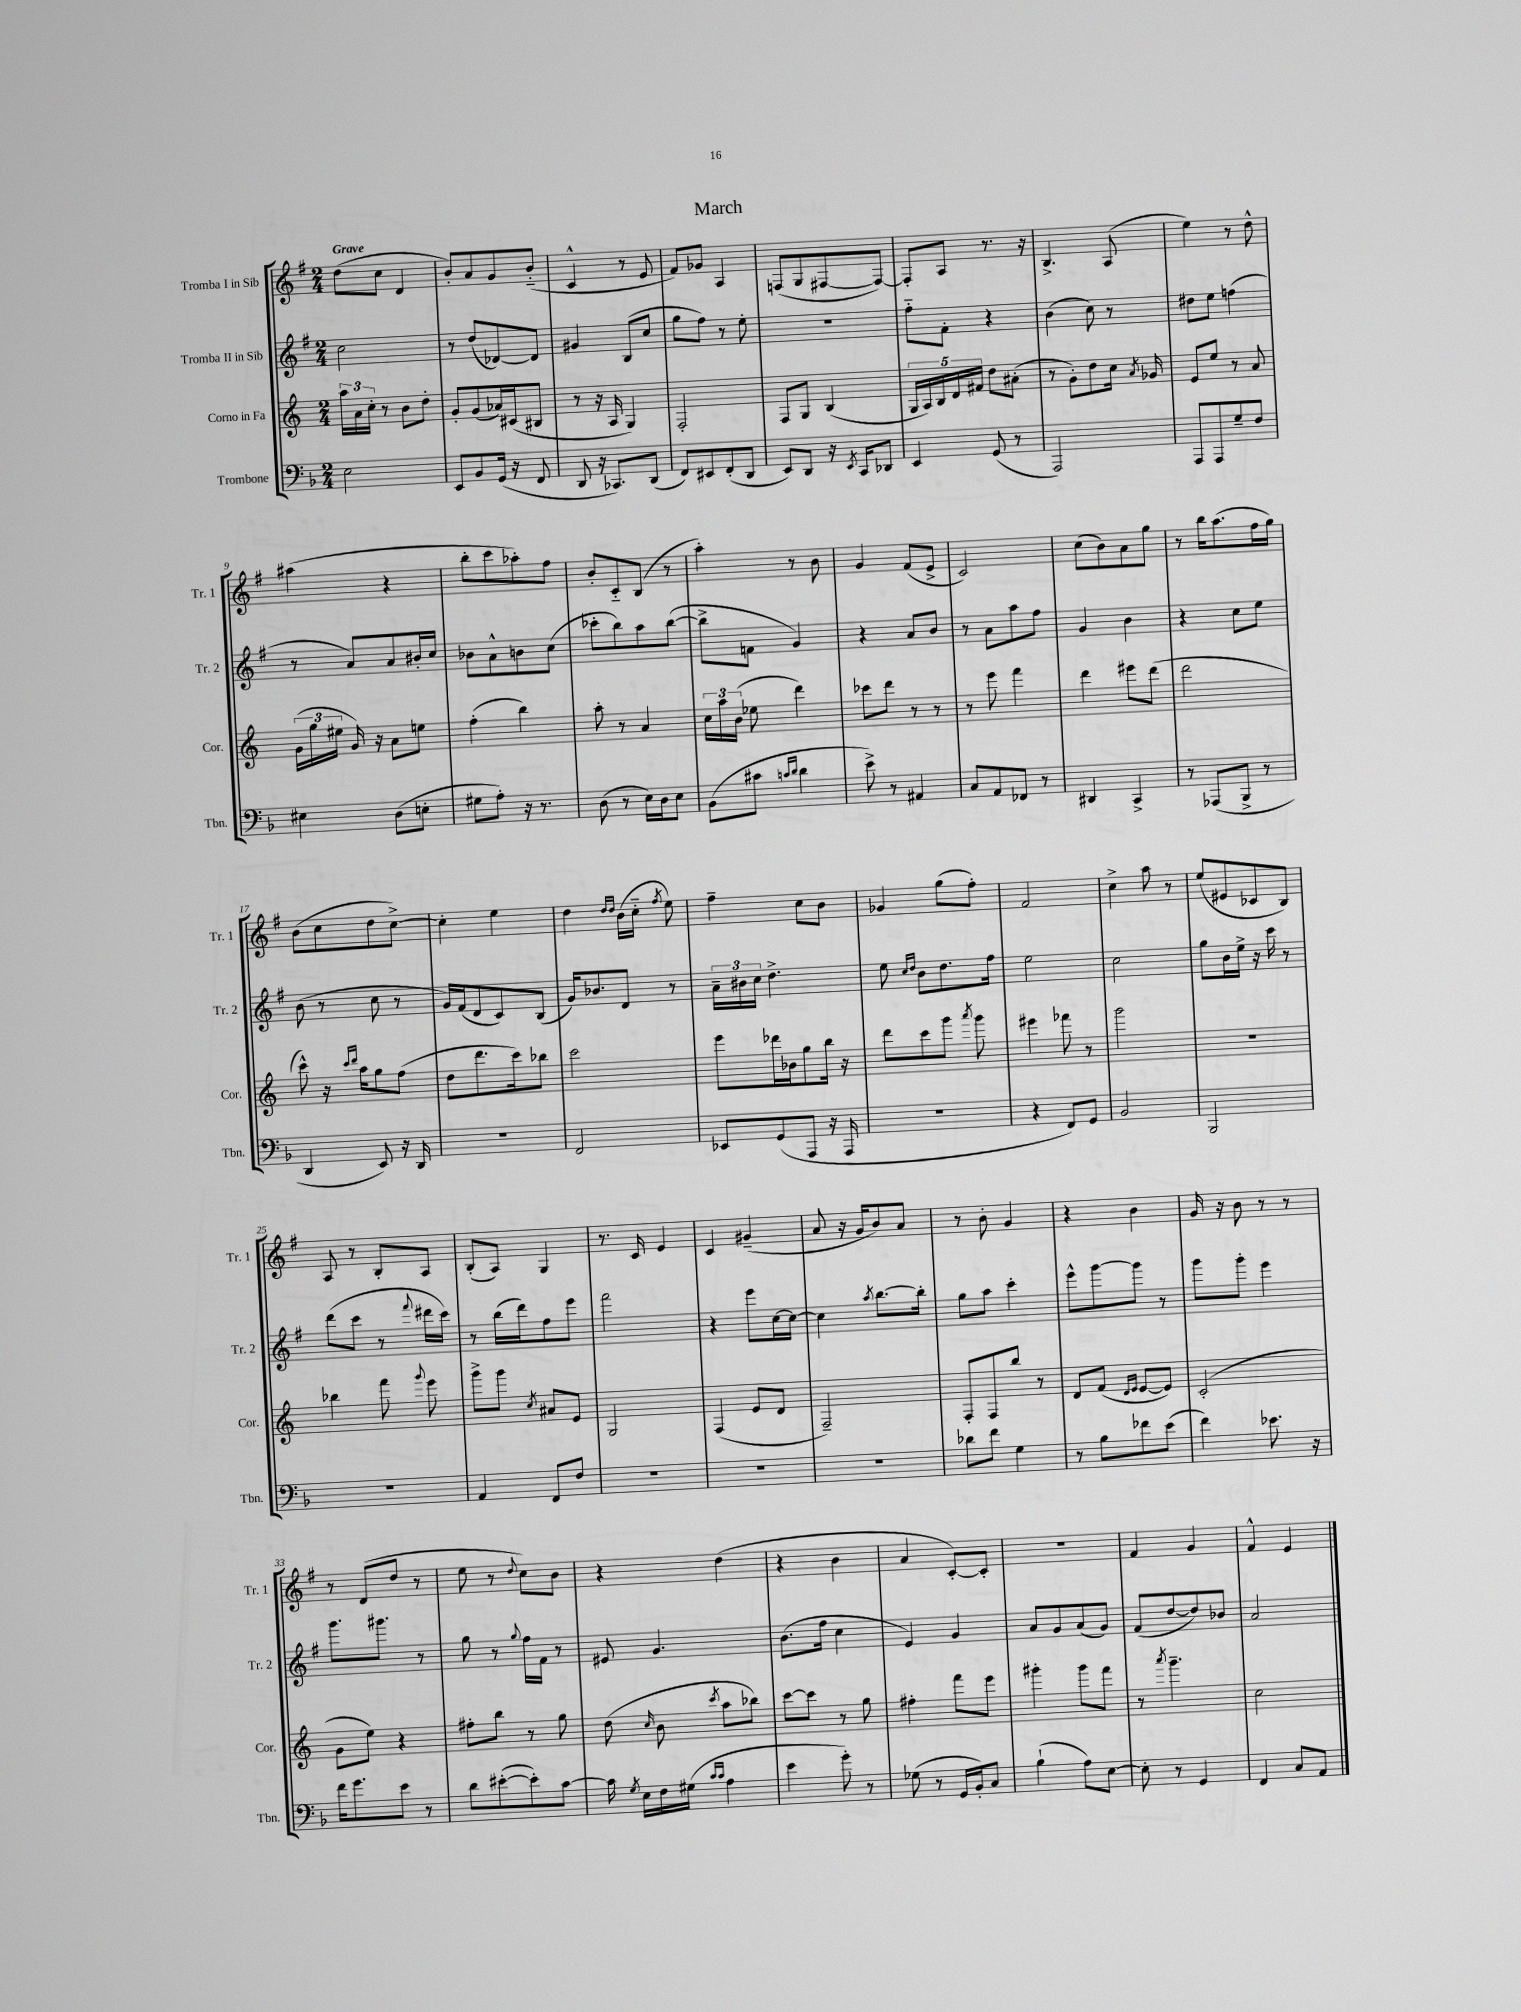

**kern	**kern	**kern	**kern
*part4	*part3	*part2	*part1
*staff4	*staff3	*staff2	*staff1
*I"Trombone	*I"Corno in Fa	*I"Tromba II in Sib	*I"Tromba I in Sib
*I'Tbn.	*I'Cor.	*I'Tr. 2	*I'Tr. 1
*clefF4	*clefG2	*clefG2	*clefG2
*k[b-]	*k[]	*k[f#]	*k[f#]
*M2/4	*M2/4	*M2/4	*M2/4
=1	=1	=1	=1
!	!	!	!LO:TX:a:B:t=Grave
2E\	24aa\LL	2cc\	(8dd\L
.	24a\	.	.
.	24cc'\JJ	.	.
.	8r	.	8cc\J
.	8b\L	.	4d/
.	8dd'\J	.	.
=2	=2	=2	=2
8EE/L	8g'/L	8r	8b'/L)
8BB-/	(8g/	(8dd/L	8a/
(16GG/Jk	16a-X/L)	[8d-X/)	8g/
16r	(16c#X/J	.	.
8FF/	8B#X/J	8d-/J]	(8b/J
=3	=3	=3	=3
8DD/	8r	4g#X/	4c^^/
16r	16r	.	.
8.CC-X/L)	16A/	.	.
.	4G/)	(8B/L	8r
(8DD/J	.	8cc/J	8e/
=4	=4	=4	=4
8FF/L)	2F'/	8gg\L	8f#/L)
8EE#X/	.	8ff#\J)	8g-X/J
(8FF'/	.	8r	4A/
8DD/J	.	8ee'\	.
=5	=5	=5	=5
8EE/L)	8F/L	2r	(8Fn/L
8DD/J	8G/J	.	8G/
16r	(4B/	.	[8F#X/
8qEE/	.	.	.
16CC/KL	.	.	.
8DD-X/J	.	.	8F#/J_)
=6	=6	=6	=6
4EE/	20G/LL	8ff#\L	8F#'/L]
.	20A/)	.	.
.	20B/	.	.
.	.	8f#'\J	8A/J
.	20d/	.	.
.	20f#X/JJ	.	.
(8GG/	8dd\L	4r	8.r
8r	(8a#X'\J	.	.
.	.	.	16r
=7	=7	=7	=7
2AAA/)	8r	(4b\	4.B^/
.	8g'\L)	.	.
.	8dd\	8cc\)	.
.	16cc\Jk	8r	(8A/
.	8qa/	.	.
.	16g-X/	.	.
=8	=8	=8	=8
8AAA/L	8e/L	8dd#X\L	4ee\)
8AAA/	8ee/J	8ee\J	.
8G~/	8r	(4ffn\	8r
8F/J	8a/	.	8dd^^\
!!LO:LB:g=z
=9	=9	=9	=9
4E#X\	(24g\LL	8r	(4aa#X\
.	24gg\	.	.
.	24ee#X\JJ	.	.
.	16g/)	8a/L)	.
.	16r	.	.
(8D\L	8a\L	8a/	4r
8En'\J	8een\J	16b#X'/L	.
.	.	16cc/JJ	.
=10	=10	=10	=10
8G#X\L	(4ff'\	8b-X\L	8bb'\L
8A'\J)	.	8a^^\	8ccc\
16r	4bb\)	8bn\	8aa-X'\)
8.r	.	.	.
.	.	(8cc\J	8ff#\J
=11	=11	=11	=11
(8D\	8aa'\	8ccc-X'\L	8b'/L
8r	8r	8bb\)	8c/
16E\LL)	4a/	8aa\	(8B/J
16D\J	.	.	.
8E\J	.	([8bb\J	8r
=12	=12	=12	=12
(8BB-\L	24cc\LL	8bb^\L]	4aa'\)
.	24aa\	.	.
.	(24b\JJ	.	.
8c#X\J	8ee-X\	8fn\J	.
16qqcn/LL	.	.	.
16qqd/JJ	.	.	.
4d\	4ddd\)	4g/)	8r
.	.	.	8b\
=13	=13	=13	=13
8e^\)	8ccc-X\L	4r	4g/
8r	8ddd\J	.	.
4AA#X/	8r	8a/L	(8f#/L
.	8r	8b/J	8e^/J
=14	=14	=14	=14
8C/L	8r	8r	2c/)
8AA/	8eee\	8a\L	.
8FF-X/J	4fff\	8aa\	.
8r	.	8ff#\J	.
=15	=15	=15	=15
4DD#X/	4ddd\	4g/	(8cc\L
.	.	.	8b\)
4CC^/	8eee#X\L	4b\	8a\
.	(8ddd\J	.	8gg\J
=16	=16	=16	=16
8r	2ddd\	4r	8r
(8AAA-X/L	.	.	16bb\KL
.	.	.	(8.aa\
8BBB-^/J	.	8cc\L	.
8r	.	8ee\J	16ff#\L
.	.	.	16gg\JJ)
!!LO:LB:g=z
=17	=17	=17	=17
4DD/	8ccc^^\)	(8b\	(8b\L
.	16r	8r	8cc\
.	16qqccc/LL	.	.
.	16qqddd/JJ	.	.
.	16aa\KL	.	.
8EE/)	8gg\	8cc\	8dd\
16r	(8ff\J	8r	[8cc^\J)
16DD/	.	.	.
=18	=18	=18	=18
2r	8dd\L	16g/LL)	4cc'\]
.	.	(16f#/J	.
.	8.ddd\	8d/	.
.	.	8c/)	4ee\
.	16ccc\k)	.	.
.	8bb-X\J	(8B/J	.
=19	=19	=19	=19
2FF/	2ccc\	16g/KL)	4dd\
.	.	8.b-X/	.
.	.	.	16qqdd/LL
.	.	.	16qqdd/JJ
.	.	8d/J	(16b\LL
.	.	.	16cc\JJ
.	.	.	8qff#/
.	.	8r	8ee\)
=20	=20	=20	=20
8EE-X/L	8eee\L	24a~\LL	4ff#~\
.	.	24b#X\	.
.	.	24cc\JJ	.
(8GG/	16ddd-X\L	4.dd^\	.
.	16b-X\J	.	.
8AAA/J	8gg\	.	8cc\L
16r	16bb\Jk	.	8b\J
16AAA/	16r	.	.
=21	=21	=21	=21
2r	8ddd\L	8ee\	4g-X/
.	.	16qqcc/LL	.
.	.	16qqdd/JJ	.
.	8ccc\	8b\L	.
.	8ggg\J	8.dd\	(8gg\L
.	8qaaa/	.	.
.	8ggg\	.	8ff#'\J)
.	.	16ff#\Jk	.
=22	=22	=22	=22
4r	4eee#X\	2ee\	2f#/
8FF/L)	8fff-X\	.	.
8GG/J	8r	.	.
=23	=23	=23	=23
2BB-/	2ggg\	2cc\	4cc^\
.	.	.	8aa\
.	.	.	8r
=24	=24	=24	=24
2BBB-/	2r	8gg\L	(8ee/L
.	.	16b\L	8e#X/
.	.	16ee^\JJ	.
.	.	16r	8c-X/
.	.	16ccc\	.
.	.	8r	8B/J)
!!LO:LB:g=z
=25	=25	=25	=25
2r	4bb-X\	(8ddd\L	8A/
.	.	8ccc\J	8r
.	8fff\	8r	8B'/L
.	8qqggg/	8qqfff#/	.
.	8eee\	16ddd#X\LL	8A/J
.	.	16ccc\JJ)	.
=26	=26	=26	=26
4AA/	8ggg^\L	8r	(8B'/L
.	8ggg\J	(16bb\LL	8A/J)
.	.	16ddd\J)	.
.	8qcc/	.	.
8FF/L	8a#X/L	8ff#\	4G/
8F/J	8e/J	8eee\J	.
=27	=27	=27	=27
2r	2G/	2fff#\	8.r
.	.	.	16c/
.	.	.	4e/
=28	=28	=28	=28
2r	(4F/	4r	4c/
.	8e/L	8eee\L	(4g#X~/
.	8d/J	[16cc\L	.
.	.	16cc\JJ_	.
=29	=29	=29	=29
2r	2F~/)	4cc\]	8a/
.	.	.	16r
.	.	.	16g/KL
.	.	8qaa/	.
.	.	[8.bb\L	8b/)
.	.	.	8a/J
.	.	16bb'\Jk]	.
=30	=30	=30	=30
8d-X\L	8F'/L	8gg\L	8r
8f\J	8F/	8aa\J	8b'\
4G\	8bb/J	4ccc'\	4g/
.	8r	.	.
=31	=31	=31	=31
8r	8d/L	8eee^^\L	4r
8B-\L	(8f/J	[8ggg\	.
.	16qqd/LL	.	.
.	16qqe/JJ	.	.
8f-X\	[8e/L	8ggg\J]	4b\
(8e\J	8e/J])	8r	.
=32	=32	=32	=32
4f\)	(2c'/	8ggg\L	16g/
.	.	.	16r
.	.	8ggg'\J	8b\
8.e-X\	.	4eee\	8r
.	.	.	8r
16r	.	.	.
!!LO:LB:g=z
=33	=33	=33	=33
16f\KL	8g\L	8.ggg\L	8r
8.g\	.	.	.
.	8ee\J)	.	(8d/L
.	.	8.ggg#X\J	.
8e\J	4r	.	8dd/J
8r	.	8r	8r
=34	=34	=34	=34
8d\L	8ff#X'\L	8gg\	8ee\
([8e#X'\	8bb\J	8r	8r
.	.	8qqgg/	8qqdd/
8e#'\])	8r	16ff#\LL	8cc\L)
.	.	16f#\JJ	.
[8c\J	8gg\	8r	8b\J
=35	=35	=35	=35
16c\]	(8dd\	8e#X/	4r
8qG/	.	.	.
16E\LL	.	.	.
.	16qqcc/	.	.
16F\	8b\	4.g/	.
(16G#X\JJ	.	.	.
16qqc/LL	.	.	.
16qqc/JJ	8qccc/	.	.
4A\	8aa\L	.	(4dd\
.	8bb-X\J)	.	.
=36	=36	=36	=36
4e\	[8ccc\L	(8.b\L	4r
.	8ccc\J]	.	.
.	.	16ff#\Jk	.
8g'\)	8r	4cc\	4b\
8r	8gg\	.	.
=37	=37	=37	=37
(8G-X\	4ff#X'\	4e/)	4a/
8r	.	.	.
16GG/LL	8fff\L	4g/	[8c'/L)
16BB-'/J)	.	.	.
8C/J	8eee\J	.	8c'/J]
=38	=38	=38	=38
(4B-`\	4ggg#X'\	8a/L	2r
.	.	8g/	.
8A\L)	8ggg#\L	(8a/	.
[8E\J	8fff\J	8g/J)	.
=39	=39	=39	=39
8E'\]	8r	(8f#/L	4f#/
.	8qaaa/	.	.
8r	4.ggg~\	[8dd/	.
4GG/	.	8dd/])	4g/
.	.	8b-X/J	.
=40	=40	=40	=40
4FF/	2cc\	2a/	4f#^^/
8C/L	.	.	4e/
8AA/J	.	.	.
==	==	==	==
*-	*-	*-	*-
